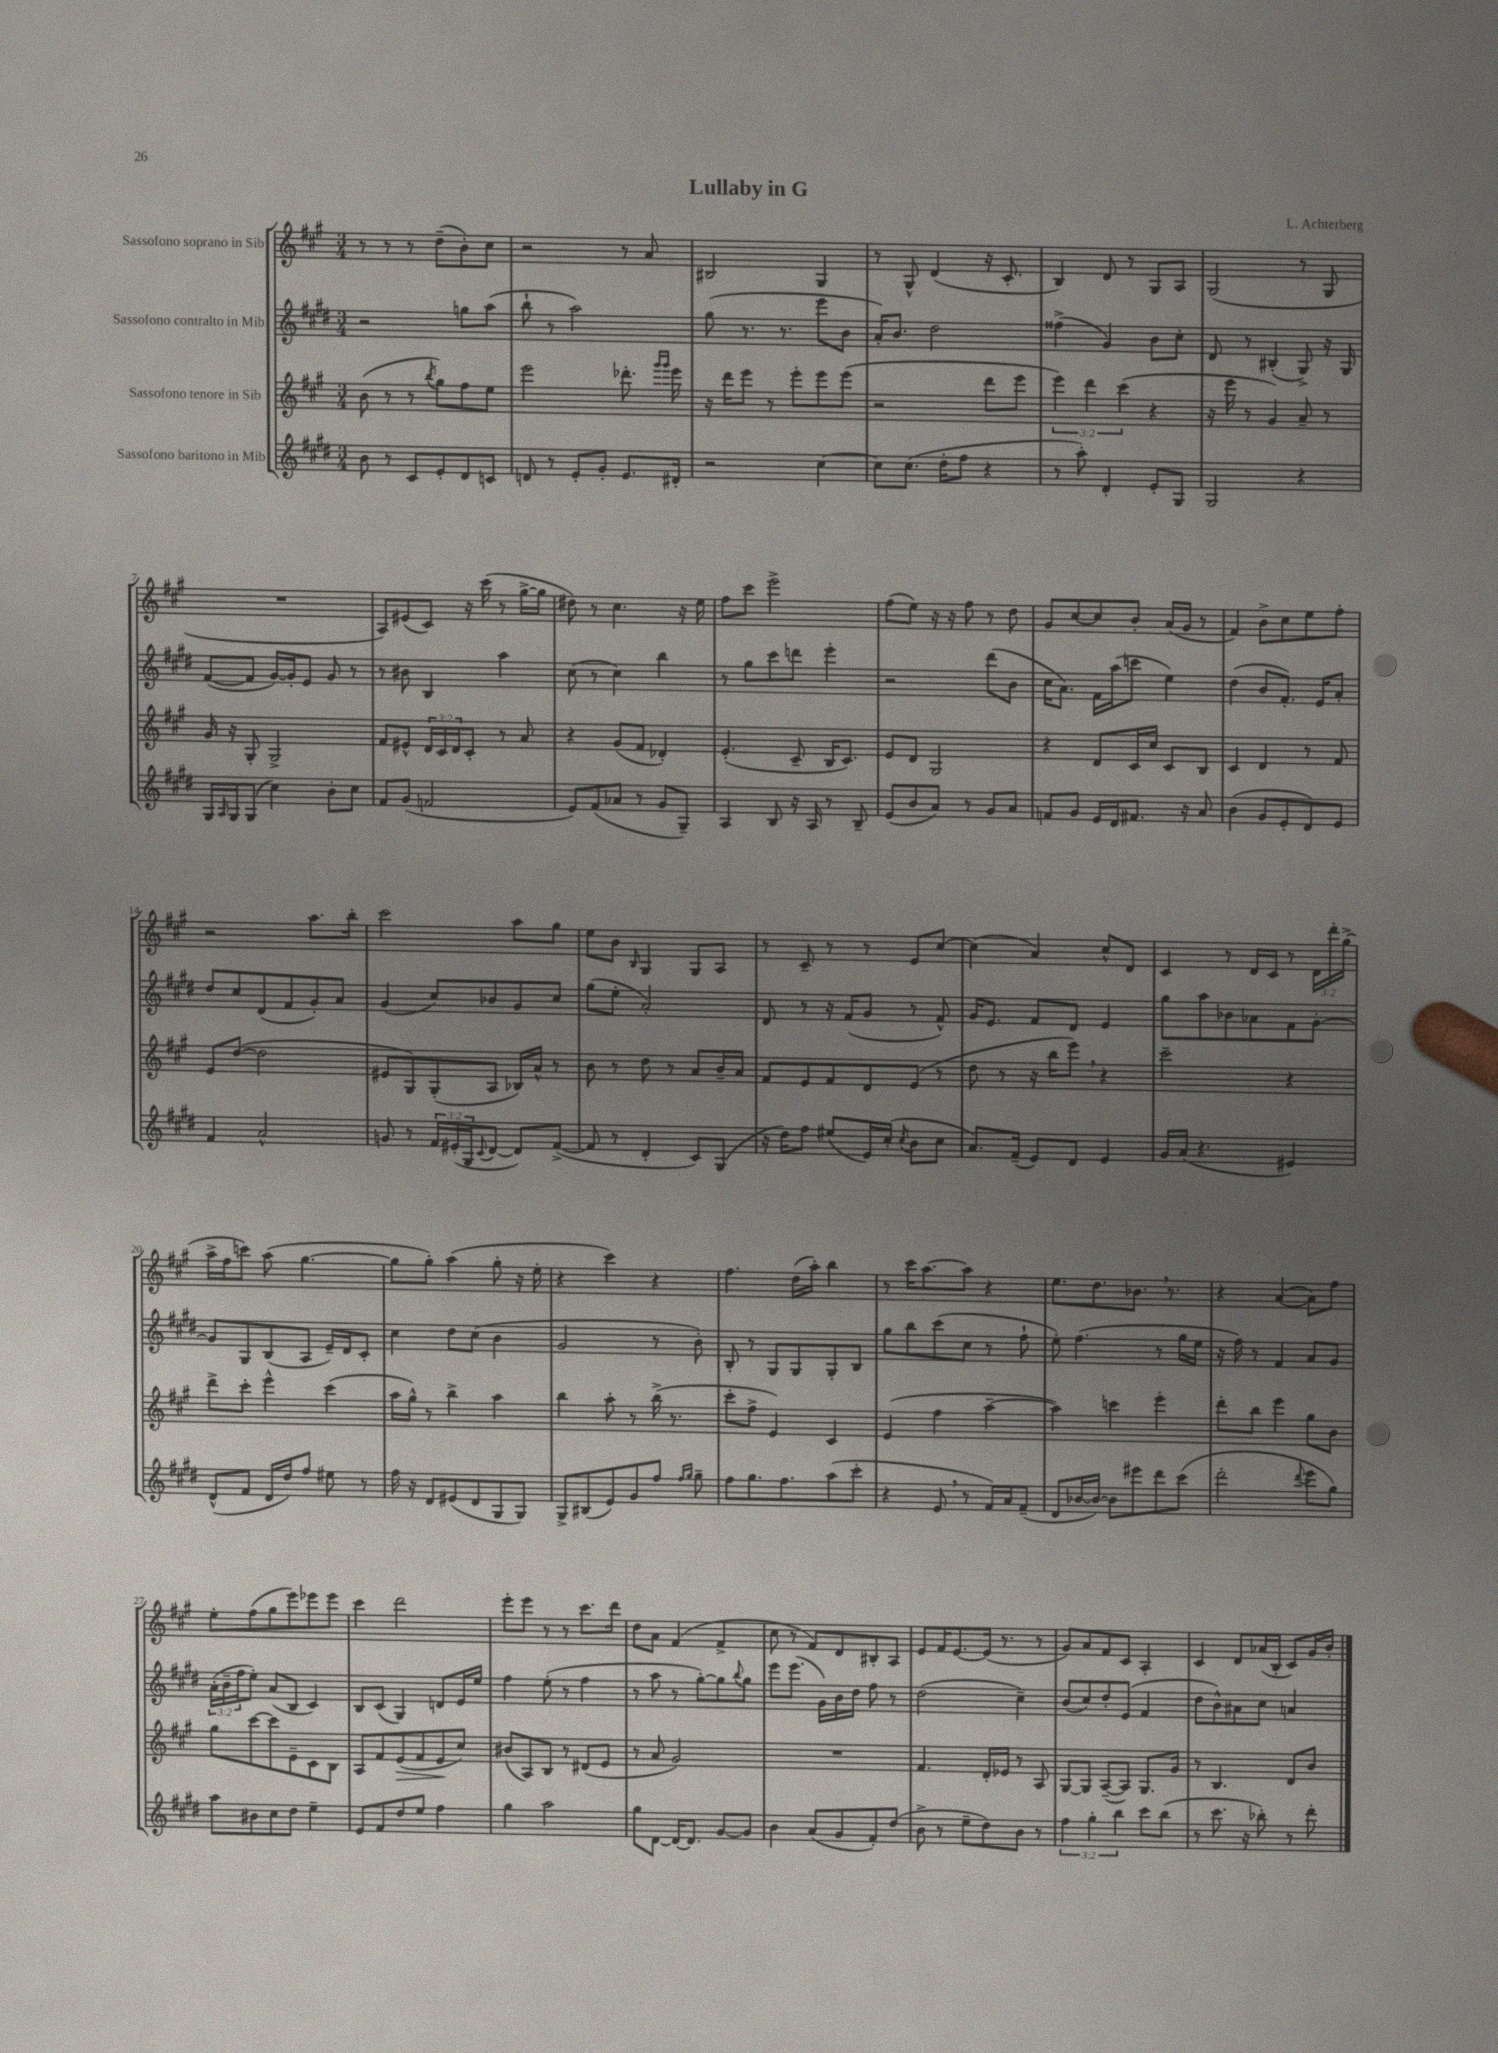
\header { title = "Lullaby in G" composer = "L. Achterberg" }
<<
\new StaffGroup <<
\new Staff = "s0" \with { instrumentName = "Sassofono soprano in Sib" } {
    \clef treble \key a \major \numericTimeSignature \time 3/4 \override Staff.TupletNumber.text = #tuplet-number::calc-fraction-text
    r8 r8 r8 d''8--( b'8-.) cis''8 |
    r2 r8 a'8 |
    bis2 gis4 |
    r8 gis8-^ d'4( r16 cis'8.-. |
    b4) d'8 r8 gis8 a8 |
    gis2( r8 gis8 |
    R2. |
    a8) eis'8( cis'8) r16 cis'''16( r8 gis''16~-> gis''16 |
    dis''8) r8 cis''4. r16 e''16 |
    fis''8 cis'''8 e'''2-> |
    fis''8( e''8) r16 r16 fis''8 r8 d''8 |
    gis'8 cis''8~ cis''8 b'8-. a'16( gis'16 r8 |
    fis'4) b'8-> cis''8 e''8 fis''8-. |
    r2 a''8. b''16-. |
    cis'''2 a''8 gis''8 |
    e''8 b'8 \grace { b16 } gis4 gis8 a8 |
    r8 cis'8-- r8 r8 e'8 cis''8~ |
    cis''4( a'4) cis''8-^ d'8 |
    cis'4 r8 d'16 cis'16 r8 \tuplet 3/2 { d'16 d'''16-. gis''16->( } |
    a''16-> fis''16 c'''8) a''8( gis''4.~ |
    gis''8 gis''8-.) a''4( gis''8-. r16 e''16-. |
    r4 cis'''4) r4 |
    fis''4. d''16( a''16-.) b''4 |
    r8 cis'''16 a''8.~ a''8 r4 |
    e''8. d''8. bes'8. \breathe r8. |
    r4 a'4~( a'8) fis''8 |
    e''8-. fis''8( gis''8 e'''8) ees'''8 ees'''8 |
    cis'''4 d'''2 |
    e'''8-. e'''8 r8 r8 cis'''8. d'''16 |
    d''8 a'8 fis'4( fis'4-> |
    cis''8 r8 fis'8) d'8 bis8-. a8 |
    e'8 fis'16 e'8.~ e'16( r8. r8 |
    gis'8) a'8 fis'8 cis'8 a4-. |
    cis'4 d'8 aes'16( b16-. cis'8) gis'16 b'16-. \bar "|." |
}
\new Staff = "s1" \with { instrumentName = "Sassofono contralto in Mib" } {
    \clef treble \key e \major \numericTimeSignature \time 3/4 \override Staff.TupletNumber.text = #tuplet-number::calc-fraction-text
    r2 g''8 a''8( |
    b''8-! r8 a''2) |
    gis''8( r8. r8. e'''8 b'8 |
    a'16-.) b'8. dis''2 |
    fisis''4->( gis'4) b'8 cis''8-. |
    dis'8 r8 bis4-.( gis8->) r16 gis16 |
    fis'8~( fis'8 gis'16~) gis'16-. e'8 gis'8 r8 |
    r8 bis'8 b4 a''4 |
    cis''8( r8 cis''4) b''4 |
    r8 gis''8 cis'''8 d'''8 e'''4-. |
    r2 dis'''8( b'8 |
    cis''16 a'8.) fis'16 a''16( c'''8 e''4) |
    dis''4( b'8 fis'8.-.) e'16 a'8-. |
    dis''8 cis''8 dis'8( fis'8 gis'8-.) a'8 |
    gis'4( cis''8) bes'8 gis'8 cis''8 |
    gis''8( e''8-. a'2-.) |
    dis'8 r8 r16 fis'16( gis'8 r8 fis'8-^) |
    gis'16 e'8. fis'8 dis'8 e'4 |
    gis''8 a''8 bes'8 aes'8 fis'8 gis'8~-. |
    gis'8 gis8 b8( a8 e'16--) dis'16 cis'8-. |
    cis''4 dis''8 cis''8( b'4 |
    gis'2 r8 b'8-.) |
    b8-. r8 gis8 gis8 gis8-. b8 |
    gis''8 b''8 cis'''8( cis''8 r8 fis''8-! |
    e''8-.) fis''4.( r8 gis''16 e''16 |
    r16 fis''16) r8 fis'4 a'8 gis'8 |
    \tuplet 3/2 { a'16-.( b'16-- fis''16 } e''8-.) a'8( b8 cis'4) |
    b8 cis'8( gis4) d'8 e'16 e''16 |
    fis''4 e''8-.( r8 fis''4 |
    r8 a''8 r8 gis''8~-.) gis''8 \appoggiatura { b''8 } gis''8 |
    e'''8 e'''8.( gis'16) b'16 dis''16 fis''8 r8 |
    dis''2( cis''4--) |
    b'8( cis''8) dis''8-. e'8( fis'4 |
    dis''8 b'8-^) ais'8 cis''8 a'4 \bar "|." |
}
\new Staff = "s2" \with { instrumentName = "Sassofono tenore in Sib" } {
    \clef treble \key a \major \numericTimeSignature \time 3/4 \override Staff.TupletNumber.text = #tuplet-number::calc-fraction-text
    b'8( r8 r8 \acciaccatura { b''8 } gis''8) fis''8 e''8 |
    e'''2 des'''8.-. \grace { gis'''16 gis'''16 } e'''16 |
    r16 d'''16 e'''8 r8 e'''8-. e'''8 e'''8( |
    r2 d'''8 e'''8 |
    \tuplet 3/2 { e'''4) d'''4 cis'''4( } r4 |
    r16 e'''16 r8 gis'4) a'8-- r8 |
    gis'16 r16 gis8-. gis2-> |
    fis'8 eis'8-^ \tuplet 3/2 { d'16 cis'16 d'16 } cis'8-. r8 a'8 |
    r4 gis'8( fis'8 des'4-.) |
    e'4.-.( cis'8-- b16 cis'8.) |
    e'8 d'8 gis2 |
    r4 d'8 cis'16 cis''16 cis'8 b8 |
    cis'4 d'4 r8 fis'8 |
    e'8 d''8~( d''2 |
    eis'8 gis8) gis8-.( a8 bes16) a'16-^ r8 |
    b'8 r8 d''8 r8 a'8 b'16-- a'16 |
    fis'8 e'8 fis'8 d'8 e'8( r8 |
    d''8 r8 r16 b''16 e'''8) \breathe r4 |
    cis'''2-- r4 |
    d'''8-> cis'''8-. e'''4-^ cis'''4( |
    a''16 gis''16-^) r8 b''4-> a''4 |
    b''4 a''8-. r8 b''16->( r8. |
    cis'''8-. fis''8-> e'4) cis'4 |
    e'4( fis''4 a''4~-- |
    a''4) c'''4 e'''4-. |
    d'''8-. b''8 e'''4 gis''8 b'8 |
    gis''8 cis'''8~ cis'''8 e'8-- cis'8 b8 |
    a8 fis'8 e'8\>( fis'8 e'8\! cis''8) |
    bis'8( a8) b8 r8 dis'8( e'8 |
    r8 a'8 gis'2) |
    R2. |
    fis'4. d'16-. ees'16 r8 a8 |
    gis8~ gis8 a8~--( a8) gis8. gis'16 |
    r8 b4. d'8 b'8 \bar "|." |
}
\new Staff = "s3" \with { instrumentName = "Sassofono baritono in Mib" } {
    \clef treble \key e \major \numericTimeSignature \time 3/4 \override Staff.TupletNumber.text = #tuplet-number::calc-fraction-text
    b'8 r8 cis'8 e'8-. dis'8 c'8 |
    d'8 r8 e'8-. gis'8-. e'8. dis'16-. |
    r2 cis''4~ |
    cis''8 cis''8.( dis''16-. fis''8 r4 |
    r8 a''8-.) dis'4-. e'8-. gis8 |
    gis2 r4 |
    gis16 \grace { a16 } gis16 gis8( cis''4) b'8-. cis''8 |
    fis'8 gis'8( f'2 |
    e'8) fis'8( aes'8 r8 gis'8 gis8--) |
    a4 b8 r16 a16 r8 b8-- |
    e'8( b'8 a'8) r8 gis'8 a'8 |
    f'8 gis'8 e'16 dis'16 fis'8. r16 a'8 |
    b'4( gis'8 e'8-. dis'8) e'8 |
    fis'4 a'2-^ |
    g'8 r8 \tuplet 3/2 { fis'16 eis'16-.( gis16 } \appoggiatura { cis'8 } dis'8~ dis'8) fis'8~->( |
    fis'8 r8 dis'4-. cis'8) gis8( |
    r16 dis''16) fis''8 eis''8( e'16) cis''16-.( \acciaccatura { cis''8 } b'8 cis''8 |
    a'8.) fis'16--( e'8) dis'8 e'4 |
    gis'16 a'16( r4. eis'4) |
    dis'8-^( fis'8 dis'16 dis''16) fis''8 eis''8 r8 |
    fis''16 r16 dis'8 eis'8( dis'8 gis8 gis8) |
    gis8-> bis8( e'8) gis'8 fis''8 \grace { fis''16 gis''16 } gis''8-- |
    fis''8 gis''8. fis''8. a''8( cis'''8-. |
    r4 e'8 \breathe r8 fis'16) a'16 fis'8--( |
    dis'8 bes'16~ bes'16~) bes'8 eis'''8 dis'''8 cis'''8( |
    dis'''2-. \appoggiatura { dis'''8 } e'''8 gis''8) |
    a''8 bis'8 cis''8 dis''8 e''4-- |
    e'8 fis'8 dis''8 e''8 fis''4 |
    gis''4 a''2 |
    gis''8 dis'8~ dis'16~ dis'8. gis'8~ gis'8 |
    b'4 a'8( gis'8 fis'8-.) dis''8( |
    b'8-> r8 e''8-- dis''8) b'8 r8 |
    \tuplet 3/2 { fis''4 gis''4-. b''4 } cis'''8 b''8( |
    r8 cis'''8. r16 bes''8-.) r8 dis'''8-. \bar "|." |
}
>>
>>
